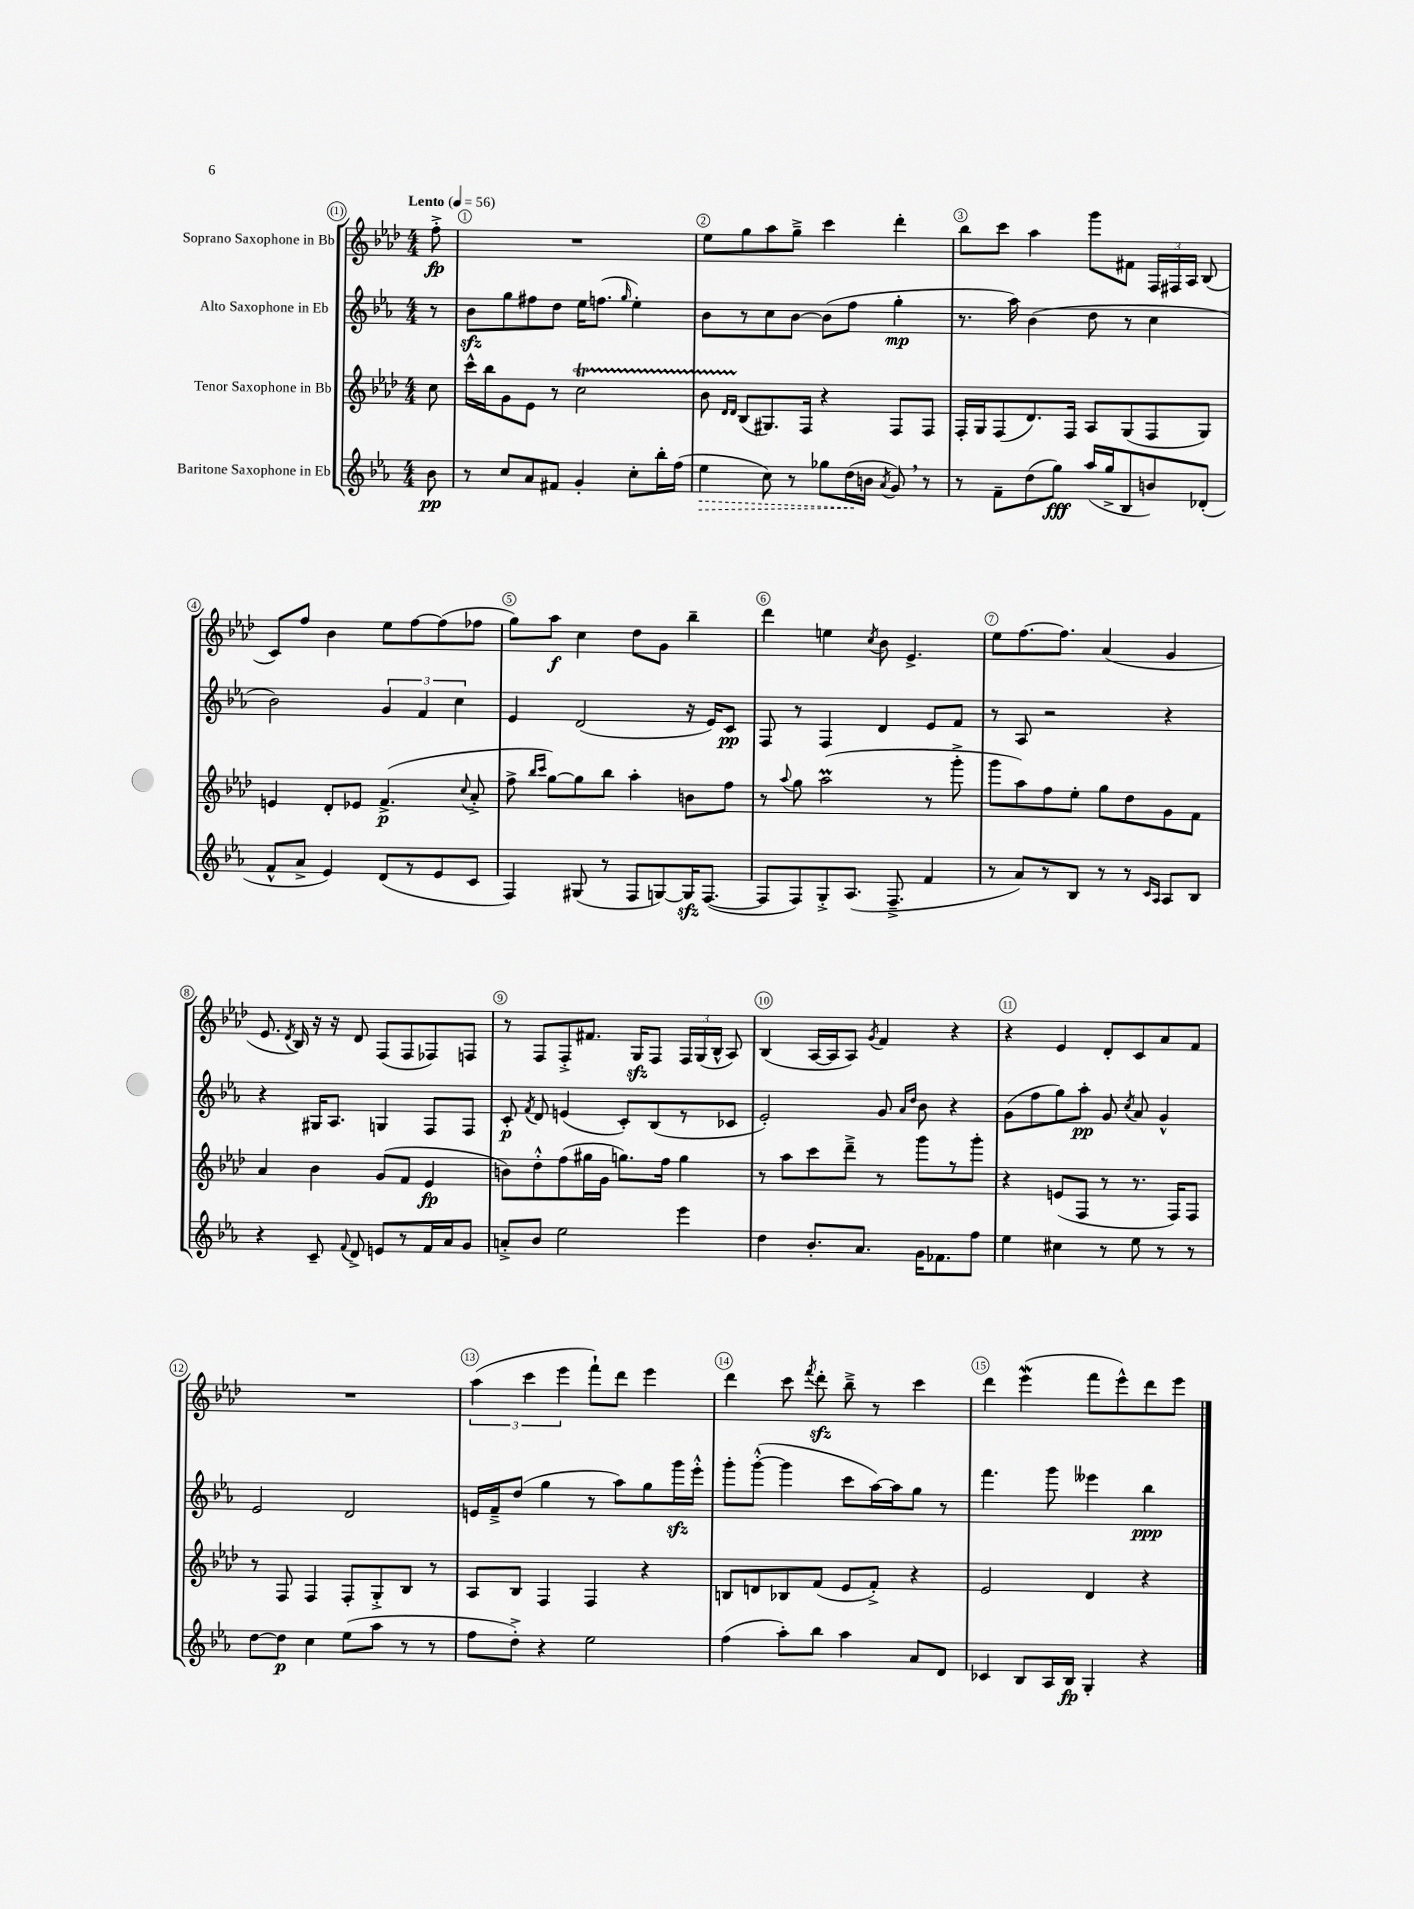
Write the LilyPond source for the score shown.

<<
\new StaffGroup <<
\new Staff = "s0" \with { instrumentName = "Soprano Saxophone in Bb" } {
    \clef treble \key aes \major \numericTimeSignature \time 4/4 \partial 8 \tempo "Lento" 4 = 56
    \autoBeamOff f''8-.->\fp |
    R1 |
    ees''8[ g''8 aes''8 g''8]---> c'''4 des'''4-. |
    bes''8[ c'''8] aes''4 g'''8[ fis'8] \tuplet 3/2 { f16[ fis16 aes16] } bes8( |
    c'8[) f''8] bes'4 ees''8[ f''8~ f''8( fes''8] |
    g''8[) aes''8]\f c''4 des''8[ g'8] bes''4-- |
    des'''4 e''4 \acciaccatura { c''8 } bes'8 ees'4.-> |
    ees''8[ f''8.~ f''8.] aes'4( g'4 |
    ees'8. \acciaccatura { des'8 } bes16) r16 r16 des'8 f8[( f8 fes8) f8] |
    r8 f8[ f8-.-> fis'8.] g16[\sfz f8] \tuplet 3/2 { f16[ g16( bes16]-^ } aes8) |
    bes4( aes16[~ aes16 aes8]) \acciaccatura { g'8 } f'4 r4 |
    r4 ees'4 des'8[-. c'8 aes'8 f'8] |
    R1 |
    \tuplet 3/2 { aes''4( c'''4 ees'''4 } f'''8[-!) des'''8] ees'''4 |
    des'''4 c'''8 \acciaccatura { f'''8 } des'''8-.\sfz bes''8---> r8 c'''4 |
    des'''4 ees'''4\mordent( f'''8[ ees'''8-^) des'''8 ees'''8] \bar "|." |
}
\new Staff = "s1" \with { instrumentName = "Alto Saxophone in Eb" } {
    \clef treble \key ees \major \numericTimeSignature \time 4/4 \partial 8
    \autoBeamOff r8 |
    bes'8[\sfz g''8 fis''8 d''8] ees''16[ f''8.]( \grace { g''16 } ees''4-.) |
    bes'8[ r8 c''8 bes'8]~ bes'8[( f''8] g''4-.\mp |
    r8. aes''16) bes'4( d''8 r8 c''4 |
    bes'2) \tuplet 3/2 { g'4 f'4 c''4 } |
    ees'4 d'2( r16 ees'16[) c'8]\pp |
    f8 r8 f4 d'4 ees'8[ f'8] |
    r8 aes8 r2 r4 |
    r4 gis16[ aes8.] g4 f8[ f8] |
    c'8-.\p \acciaccatura { f'8 } d'8 e'4( c'8[-.) bes8( r8 ces'8] |
    ees'2-.) g'8 \grace { aes'16[ d''16] } bes'8 r4 |
    g'8[( f''8 g''8) aes''8]-.\pp g'8 \acciaccatura { c''8 } aes'8 g'4-^ |
    ees'2 d'2 |
    e'16[ f'16---> d''8]( g''4 r8 aes''8[) g''8 g'''16\sfz ees'''16]-.-^ |
    g'''8[-. g'''8]~-.-^( g'''4 c'''8[ aes''16~) aes''16 g''8] r8 |
    f'''4. g'''8 eeses'''4 bes''4\ppp \bar "|." |
}
\new Staff = "s2" \with { instrumentName = "Tenor Saxophone in Bb" } {
    \clef treble \key aes \major \numericTimeSignature \time 4/4 \partial 8
    \autoBeamOff c''8 |
    c'''16[-^ bes''16 g'8 ees'8] r8 c''2\startTrillSpan |
    bes'8 \grace { des'16[ des'16] } bes8[\stopTrillSpan( gis8.) f16] r4 f8[ f8] |
    f16[-. g16 f8( des'8.) f16] aes8[ g8( f8 g8]) |
    e'4 des'8[-. ees'8] f'4.->\p( \appoggiatura { c''8 } aes'8-.-> |
    f''8-> \grace { bes''16[ c'''16] } g''8[~) g''8 bes''8] aes''4-. b'8[ f''8] |
    r8 \appoggiatura { aes''8 } g''8 aes''2\prall( r8 g'''8-.-> |
    g'''8[ aes''8) f''8 ees''8]-. g''8[ des''8 g'8 f'8] |
    aes'4 bes'4 g'8[( f'8] ees'4\fp |
    b'8[) des''8-.-^ f''8( gis''16 g'16] g''8.[) f''16] g''4 |
    r8 aes''8[ c'''8 des'''8]---> r8 g'''8[ r8 g'''8]-. |
    r4 e'8[( f8] r8 r8. f16[) f8] |
    r8 f8 f4 f8[-. g8-.-> bes8] r8 |
    aes8[ bes8] f4 f4 r4 |
    b8[ d'8 bes8 f'8]( ees'8[ f'8]-.->) r4 |
    ees'2 des'4 r4 \bar "|." |
}
\new Staff = "s3" \with { instrumentName = "Baritone Saxophone in Eb" } {
    \clef treble \key ees \major \numericTimeSignature \time 4/4 \partial 8
    \autoBeamOff bes'8\pp |
    r8 c''8[ aes'8 fis'8] g'4-. c''8[-. bes''16-. f''16]( |
    \once \override Hairpin.style = #'dashed-line ees''4\> c''8) r8 ges''8[ d''16\!( b'16] \acciaccatura { aes'8 } g'8) \breathe r8 |
    r8 f'8[-- d''8( g''8]\fff) aes''16[( g''16-> bes8 b'8) des'8]-.( |
    f'8[-^ aes'8]-> ees'4) d'8[( r8 ees'8 c'8] |
    f4) gis8( r8 f8[ g8~) g16\sfz f8.]~( |
    f8[ f8) g8-.-> aes8.]( f8.---> f'4 |
    r8 aes'8[) r8 bes8] r8 r8 \grace { c'16[ aes16] } aes8[ bes8] |
    r4 c'8-- \appoggiatura { f'8 } d'8-> e'8[ r8 f'16 aes'16 g'8] |
    a'8[-.-> bes'8] ees''2 ees'''4 |
    d''4 bes'8.[-. aes'8.] g'16[ fes'8. f''8] |
    ees''4 cis''4 r8 ees''8 r8 r8 |
    d''8[~ d''8]\p c''4 ees''8[( aes''8] r8 r8 |
    f''8[ d''8]-.->) r4 ees''2 |
    f''4( aes''8[-.) bes''8] aes''4 aes'8[ d'8] |
    ces'4 bes8[ aes16 bes16]\fp g4-. r4 \bar "|." |
}
>>
>>
\layout { \context { \Score \override BarNumber.break-visibility = ##(#f #t #t) barNumberVisibility = #all-bar-numbers-visible \override BarNumber.stencil = #(make-stencil-circler 0.1 0.3 ly:text-interface::print) } }
